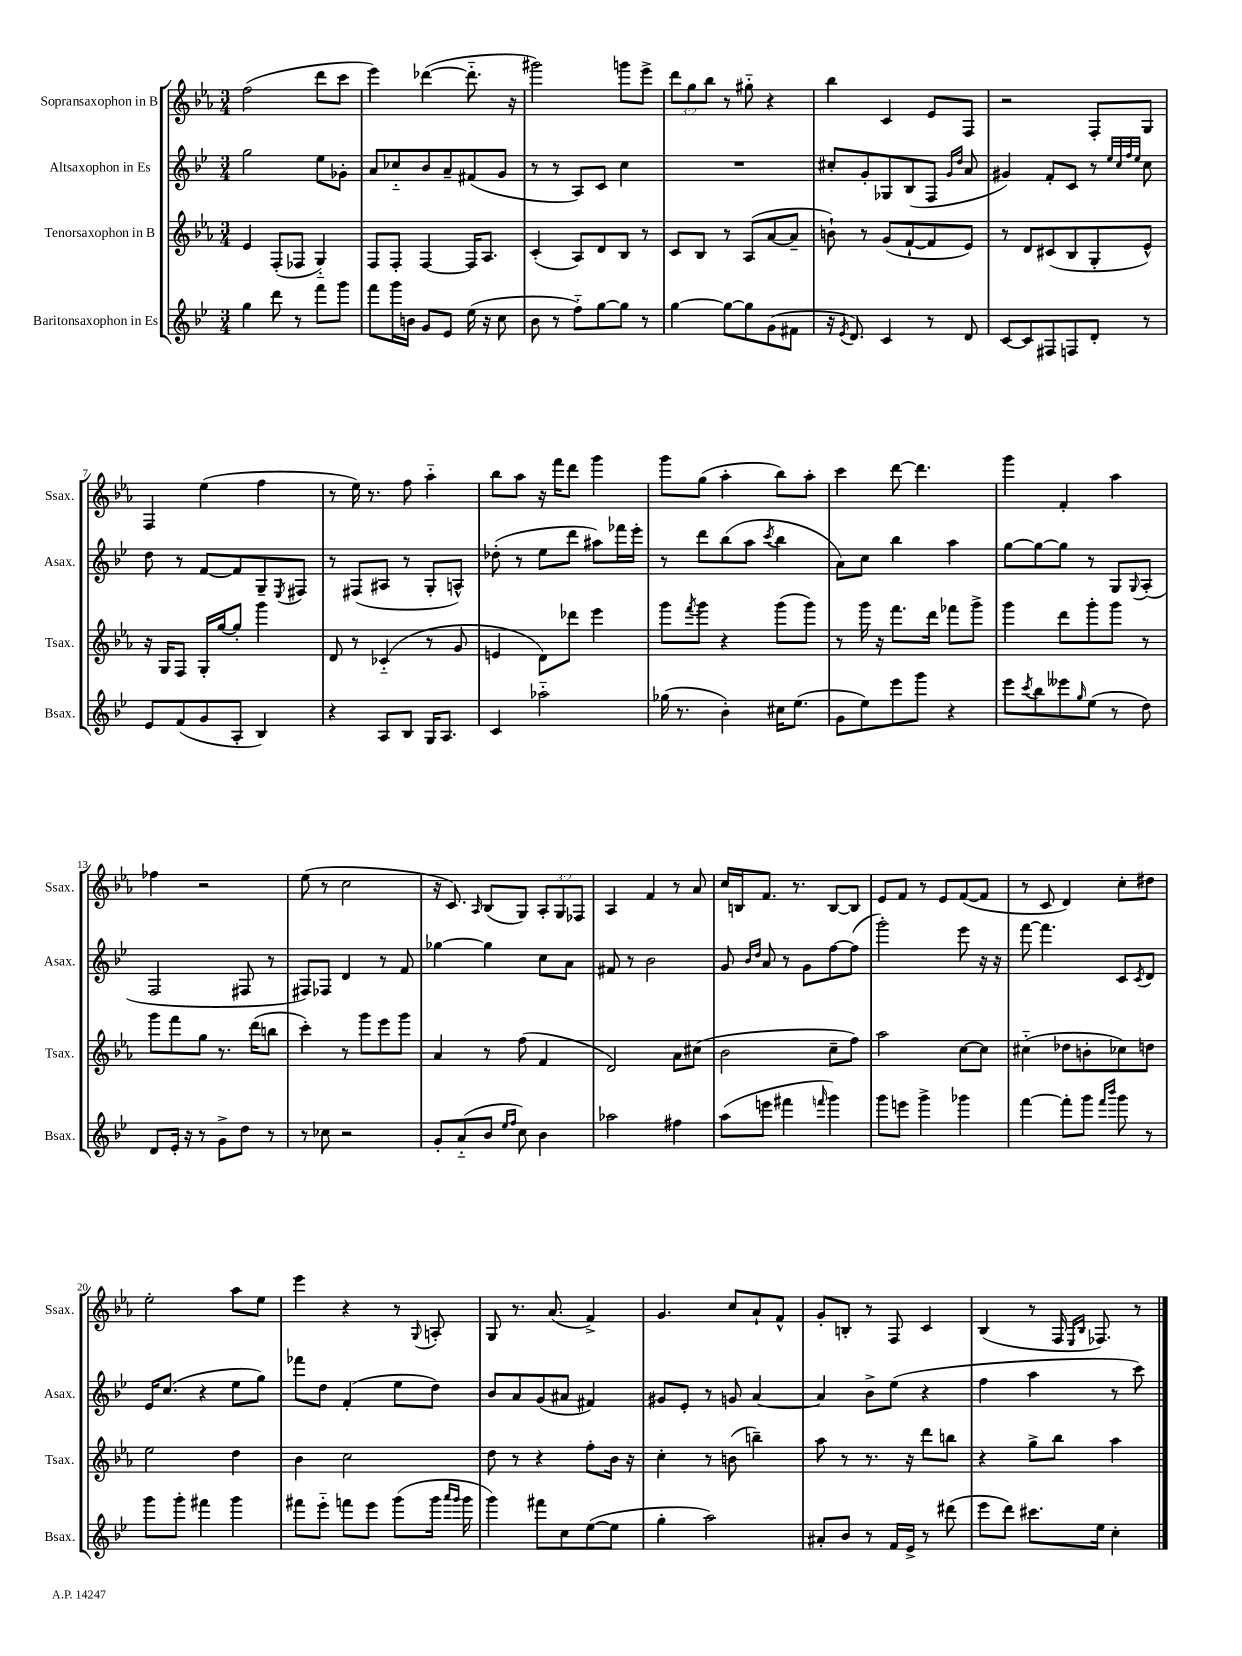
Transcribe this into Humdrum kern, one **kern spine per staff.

**kern	**kern	**kern	**kern
*part4	*part3	*part2	*part1
*staff4	*staff3	*staff2	*staff1
*I"Baritonsaxophon in Es	*I"Tenorsaxophon in B	*I"Altsaxophon in Es	*I"Sopransaxophon in B
*I'Bsax.	*I'Tsax.	*I'Asax.	*I'Ssax.
*clefG2	*clefG2	*clefG2	*clefG2
*k[b-e-]	*k[b-e-a-]	*k[b-e-]	*k[b-e-a-]
*M3/4	*M3/4	*M3/4	*M3/4
=1	=1	=1	=1
4gg\	4e-/	2gg\	(2ff\
8ddd\	(8F'/L	.	.
8r	8F-X/J	.	.
8fff\L	4G/)	8ee-\L	8ddd\L
8ggg\J	.	8g-X'\J	8ccc\J
=2	=2	=2	=2
8fff\L	8F/L	8a/L	4eee-\)
16ggg\L	8F'/J	8cc-X/	.
16bn\JJ	.	.	.
8g/L	[4F/	8b-/	([4ddd-X\
8e-/J	.	8a~/	.
(16ee-\	16F/KL]	(8f#X/	8.ddd-\]
16r	8.A-/J	.	.
8cc\	.	8g/J	.
.	.	.	16r
=3	=3	=3	=3
8b-\	(4c'/	8r	2ggg#X\)
8r	.	8r	.
8ff\L)	8A-/L)	8A/L)	.
[8gg\	8d/	8c/J	.
8gg\J]	8B-/J	4cc\	8gggn\L
8r	8r	.	8eee-^\J
=4	=4	=4	=4
[4gg\	8c/L	2.r	12ddd\L
.	.	.	12gg\
.	8B-/J	.	.
.	.	.	12bb-\J
8gg\L_	8r	.	8r
8gg\]	(8A-/L	.	8gg#X\
(8g\	[8a-/	.	4r
8f#X\J	8a-~/J]	.	.
=5	=5	=5	=5
16r	8bn`\)	8cc#X'/L	4bb-\
8qe-/	.	.	.
8.d/)	.	.	.
.	8r	8g'/	.
4c/	(8g/L	8G-X/	4c/
.	[8f`/	(8B-/	.
8r	8f/]	8F/J	8e-/L
.	.	16qqg/LL	.
.	.	16qqdd/JJ	.
8d/	8e-/J)	8a/	8F/J
=6	=6	=6	=6
[8c/L	8r	4g#X/)	2r
8c/]	8d/L	.	.
8F#X/	(8c#X/	8f'/L	.
8Fn/	8B-/	8c/J	.
8d'/J	8G'/	8r	8F'/L
.	.	32qqee-/LLL	.
.	.	32qqcc/	.
.	.	32qqff/	.
.	.	32qqee-/JJJ	.
8r	8e-^^/J)	8cc\	8G/J
!!LO:LB:g=z
=7	=7	=7	=7
8e-/L	16r	8dd\	4F/
.	16G/KL	.	.
(8f/	8F/J	8r	.
8g/	16G'/LL	[8f/L	(4ee-\
.	[16gg/J	.	.
8A'/J	8gg'/J]	8f/]	.
4B-/)	4ggg\	8G~/	4ff\
.	.	8qE-/	.
.	.	8F#X/J	.
=8	=8	=8	=8
4r	8d/	8r	8r
.	8r	(8F#X/L	16ee-\)
.	.	.	8.r
8A/L	(4c-X/	8A#X/J	.
8B-/J	.	8r	8ff\
16G/KL	8r	8G'/L	4aa-\
8.A/J	.	.	.
.	8g/	8An^^/J)	.
=9	=9	=9	=9
4c/	4en/	(8dd-X'\	8bb-\L
.	.	8r	8aa-\J
2aa-X\	8d\L)	8ee-\L	16r
.	.	.	16fff\KL
.	8ddd-X\J	8ddd\J	8ddd\J
.	4eee-\	8aa#X\L)	4ggg\
.	.	16fff-X\L	.
.	.	16eee-'\JJ	.
=10	=10	=10	=10
(16gg-X\	8ggg\L	8r	8ggg\L
8.r	.	.	.
.	8qfff/	.	.
.	8ggg\J	8ddd\L	(8gg\J
4b-'\)	4r	(8bb-\	4aa-'\
.	.	8aa\J	.
.	.	8qccc/	.
16cc#X\KL	(8ggg\L	4bb-\	8bb-\L)
(8.ee-\J	.	.	.
.	8ggg\J)	.	8aa-'\J
=11	=11	=11	=11
8g\L	8r	8a\L)	4ccc\
8ee-\)	16ggg\	8cc\J	.
.	16r	.	.
8eee-\	8.fff\L	4bb-\	[8ddd\
8ggg\J	.	.	4.ddd\]
.	16ddd\Jk	.	.
4r	8fff-X\L	4aa\	.
.	8ggg^\J	.	.
=12	=12	=12	=12
8eee-\L	4ggg\	[8gg\L	4ggg\
8qccc/	.	.	.
8bb-\	.	8gg\_	.
8eee--X\	8ddd\L	8gg\J]	4f'/
16qqgg/	.	.	.
(8ee-\J	8ggg'\	8r	.
8r	8ggg\J	8G/L	4aa-\
.	.	8qqG/	.
8dd\)	8r	(8A'/J	.
!!LO:LB:g=z
=13	=13	=13	=13
8d/L	8ggg\L	2F/	4ff-X\
16e-'/Jk	8fff\	.	.
16r	.	.	.
8r	8gg\J	.	2r
8g^\L	8.r	.	.
8dd\J	.	8F#X/	.
.	(16ddd\KL	.	.
8r	8bbn\J	8r	.
=14	=14	=14	=14
8r	4ccc'\)	8F#X/L)	(8ee-\
8cc-X\	.	8F-X/J	8r
2r	8r	4d/	2cc\
.	8ggg\L	.	.
.	8eee-\	8r	.
.	8ggg\J	8f/	.
=15	=15	=15	=15
8g'/L	4a-/	[4gg-X\	16r
.	.	.	8.c/)
(8a/	.	.	.
.	.	.	16qqA-/
8b-/J	8r	4gg-\]	(8B-/L
16qqee-/LL	.	.	.
16qqff/JJ	.	.	.
8cc\)	(8ff\	.	8G/J)
4b-\	4f/	8cc\L	12A-'/L
.	.	.	12G/
.	.	8a\J	.
.	.	.	12F-X/J
=16	=16	=16	=16
2aa-X\	2d/)	8f#X/	4A-/
.	.	8r	.
.	.	2b-\	4f/
4ff#X\	8a-\L	.	8r
.	(8cc#X\J	.	8a-/
=17	=17	=17	=17
(8aa\L	2b-\	8g/	16cc/LL
.	.	.	16Bn/J
.	.	16qqb-/LL	.
.	.	16qqdd/JJ	.
8eeen\J	.	8a/	8.f/J
4fff#X\	.	8r	.
.	.	.	8.r
.	.	8g\L	.
16qqfffn/	.	.	.
4ggg\)	8cc~\L	[8ff\	[8B/L
.	8ff\J)	(8ff\J]	8B/J]
=18	=18	=18	=18
8ggg\L	2aa-\	2ggg'\)	8e-/L
8eeen\J	.	.	8f/J
4ggg^\	.	.	8r
.	.	.	8e-/L
4ggg-X\	[8cc\L	8eee-\	([8f/
.	8cc\J]	16r	8f/J]
.	.	16r	.
=19	=19	=19	=19
[4fff\	(4cc#X\	[8fff\	8r
.	.	4.fff\]	8c/
8fff'\L]	8dd-X\L	.	4d/)
8ggg\J	8bn'\	.	.
16qqfff/LL	.	.	.
16qqbbb-/JJ	.	.	.
8ggg\	8cc-X\)	8c/L	8cc'\L
.	.	8qc/	.
8r	8ddn\J	8d/J	8dd#X\J
!!LO:LB:g=z
=20	=20	=20	=20
8ggg\L	2ee-\	16e-/KL	2ee-'\
.	.	(8.cc/J	.
8ggg'\J	.	.	.
4fff#X\	.	4r	.
4ggg\	4dd\	8ee-\L	8aa-\L
.	.	8gg\J)	8ee-\J
=21	=21	=21	=21
8fff#X\L	4b-\	8fff-X\L	4eee-\
8eee-\J	.	8dd\J	.
8fffn\L	2cc\	(4f'/	4r
8eee-\J	.	.	.
(8ggg\L	.	8ee-\L	8r
.	.	.	8qqG/
16ggg\Jk	.	8dd\J)	8An'/
16qqaaa/LL	.	.	.
16qqggg/JJ	.	.	.
16ggg\	.	.	.
=22	=22	=22	=22
4ggg\)	8dd\	8b-/L	8G/
.	8r	8a/	8.r
8fff#X\L	4r	(8g/	.
.	.	.	(8.a-/
8cc\	.	8a#X/J	.
([8ee-\	8ff'\L	4f#X/)	4f^/)
8ee-\J]	16b-\Jk	.	.
.	16r	.	.
=23	=23	=23	=23
4gg'\	4cc'\	8g#X/L	4.g/
.	.	8e-'/J	.
2aa\)	8r	8r	.
.	(8bn\	8gn/	8cc/L
.	4bbn~\)	[4a/	8a-`/
.	.	.	8f^^/J
=24	=24	=24	=24
8a#X'/L	8aa-\	4a/]	8g'/L
8b-/J	8r	.	8Bn'/J
8r	8.r	8b-^\L	8r
16f/LL	.	(8ee-\J	8F/
16e-^/JJ	16r	.	.
8r	8ddd\L	4r	4c/
(8ddd#X\	8bbn\J	.	.
=25	=25	=25	=25
8eee-\L	4r	4ff\	(4B-/
8ddd\J)	.	.	.
8.ccc#X\L	8gg^\L	4aa\	8r
.	8bb-\J	.	16F/
.	.	.	16qqE-/LL
.	.	.	16qqB-/JJ
16ee-\Jk	.	.	8.F-X/)
4cc'\	4aa-\	8r	.
.	.	8ccc\)	8r
==	==	==	==
*-	*-	*-	*-
